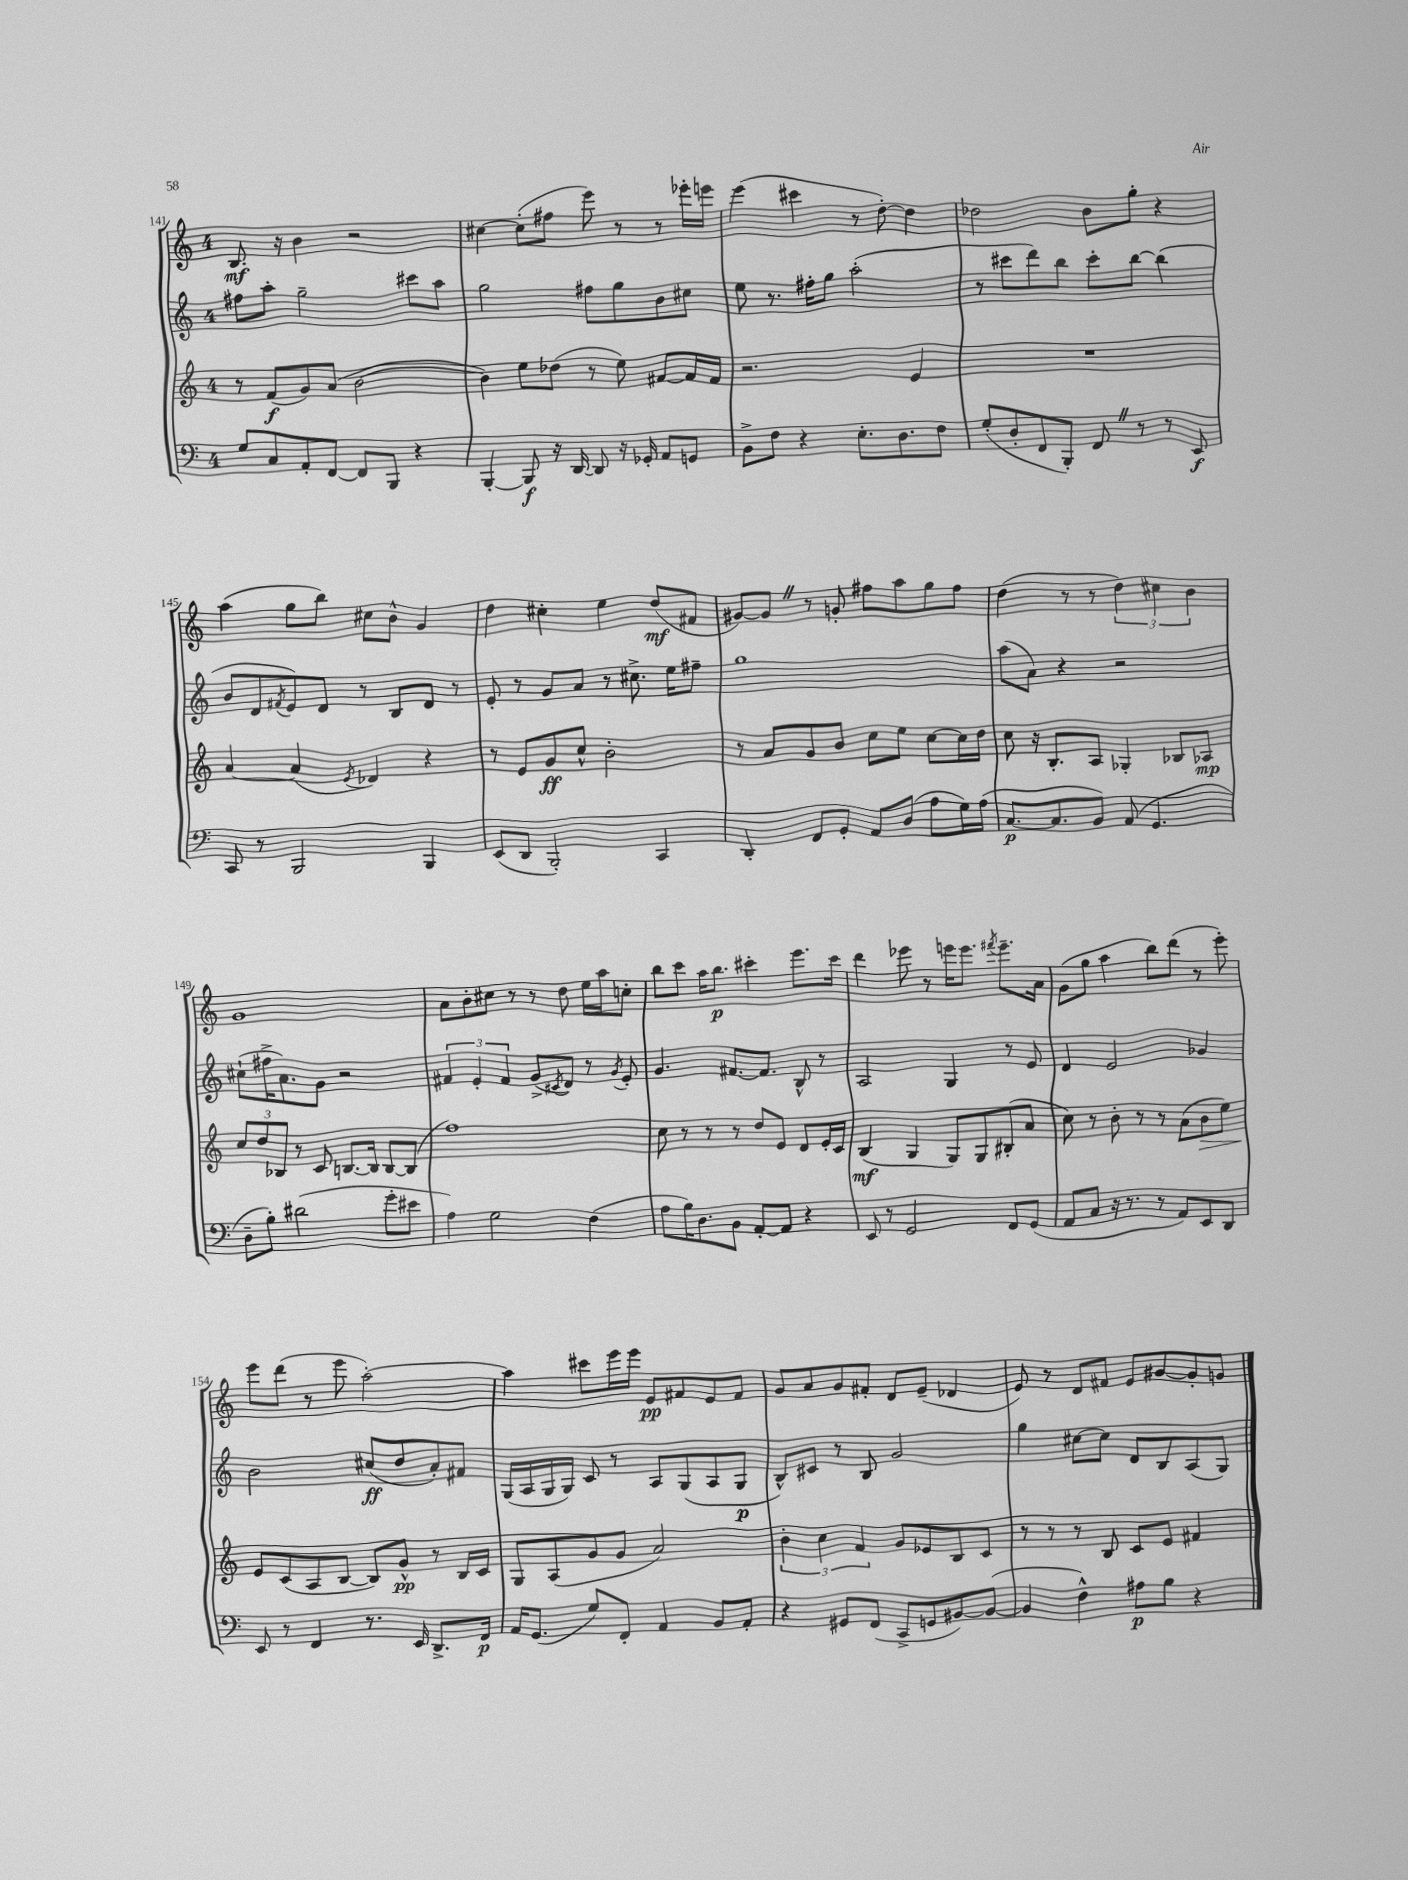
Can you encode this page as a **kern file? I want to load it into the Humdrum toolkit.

**kern	**dynam	**kern	**dynam	**kern	**dynam	**kern	**dynam
*part4	*part4	*part3	*part3	*part2	*part2	*part1	*part1
*staff4	*staff4	*staff3	*staff3	*staff2	*staff2	*staff1	*staff1
*clefF4	*	*clefG2	*	*clefG2	*	*clefG2	*
*k[]	*	*k[]	*	*k[]	*	*k[]	*
*M4/4	*	*M4/4	*	*M4/4	*	*M4/4	*
=141	=141	=141	=141	=141	=141	=141	=141
8G/L	.	8r	.	8ff#X\L	.	8.B/	mf
8C/	.	(8f/L	f	8aa'\J	.	.	.
.	.	.	.	.	.	16r	.
8AA'/	.	8g/)	.	2gg~\	.	4b\	.
[8FF/J	.	(8a/J	.	.	.	.	.
8FF/L]	.	[2b\	.	.	.	2r	.
8BBB/J	.	.	.	.	.	.	.
4r	.	.	.	8ccc#X\L	.	.	.
.	.	.	.	8aa\J	.	.	.
=142	=142	=142	=142	=142	=142	=142	=142
[4BBB'/	.	4b\])	.	2gg\	.	[4cc#X\	.
8BBB/]	f	8ee\L	.	.	.	(8cc#'\L]	.
16r	.	(8dd-X\J	.	.	.	8ff#X\J	.
[16DD/	.	.	.	.	.	.	.
8DD/]	.	8r	.	8ff#X\L	.	8eee\)	.
16r	.	8ee\)	.	8gg\	.	8r	.
16GG-X'/	.	.	.	.	.	.	.
8AA/L	.	[8f#X/L	.	8b\	.	8r	.
8GGn/J	.	16f#/L]	.	8cc#X\J	.	16eee-X'\LL	.
.	.	16f#/JJ	.	.	.	16eeen\JJ	.
=143	=143	=143	=143	=143	=143	=143	=143
8BB^\L	.	2.r	.	8ee\	.	(4eee\	.
8F\J	.	.	.	8.r	.	.	.
4r	.	.	.	.	.	4ccc#X\	.
.	.	.	.	16ff#X'\KL	.	.	.
.	.	.	.	8gg\J	.	.	.
8.E'\L	.	.	.	(2aa'\	.	8r	.
.	.	.	.	.	.	[8dd'\)	.
8.D\	.	.	.	.	.	.	.
.	.	4e/	.	.	.	4dd\]	.
8F\J	.	.	.	.	.	.	.
=144	=144	=144	=144	=144	=144	=144	=144
(8G'/L	.	1r	.	8r	.	2dd-X\	.
8D'/	.	.	.	8ccc#X\L	.	.	.
8FF/	.	.	.	8ddd\)	.	.	.
8BBB'/J)	.	.	.	8bb\J	.	.	.
8FFZ/	.	.	.	8ccc#'\L	.	8b\L	.
8r	.	.	.	[8bb\J	.	8gg'\J	.
8r	.	.	.	(4bb\]	.	4r	.
8EE/	f	.	.	.	.	.	.
!!LO:LB:g=z
=145	=145	=145	=145	=145	=145	=145	=145
8CC/	.	[4a/	.	8b/L	.	(4aa\	.
8r	.	.	.	8d/	.	.	.
.	.	.	.	8qf#X/	.	.	.
2BBB/	.	(4a/]	.	8e/)	.	8gg\L	.
.	.	.	.	8d/J	.	8bb\J)	.
.	.	8qe/	.	.	.	.	.
.	.	4d-X/)	.	8r	.	8cc#X\L	.
.	.	.	.	8B/L	.	8b^^\J	.
4BBB/	.	4r	.	8d/J	.	4g/	.
.	.	.	.	8r	.	.	.
=146	=146	=146	=146	=146	=146	=146	=146
(8EE/L	.	8r	.	8e'/	.	4dd\	.
8DD/J	.	8e/L	.	8r	.	.	.
2BBB'/)	.	8g/	ff	8g/L	.	4cc#X'\	.
.	.	8cc^^/J	.	8a/J	.	.	.
.	.	2b'\	.	8r	.	4ee\	.
.	.	.	.	8.cc#X^\	.	.	.
4CC/	.	.	.	.	.	(8dd/L	mf
.	.	.	.	16ee\KL	.	.	.
.	.	.	.	8ff#X~\J	.	8f#X/J	.
=147	=147	=147	=147	=147	=147	=147	=147
4DD'/	.	8r	.	1gg	.	[8g#X/L)	.
.	.	8a/L	.	.	.	8g#Z/J]	.
8FF/L	.	8g/	.	.	.	8r	.
8GG'/J	.	8b/J	.	.	.	8gn'/	.
8AA/L	.	8cc\L	.	.	.	8ff#X\L	.
(8D/J	.	8ee\J	.	.	.	8aa\	.
8A\L	.	[8cc\L	.	.	.	8gg\	.
16G\L)	.	16cc\L]	.	.	.	8ff#\J	.
(16A\JJ	.	16dd\JJ	.	.	.	.	.
=148	=148	=148	=148	=148	=148	=148	=148
[8.C/L	p	8cc\	.	(8aa\L	.	(4dd\	.
.	.	16r	.	8a\J)	.	.	.
8.C/]	.	8.B'/L	.	.	.	.	.
.	.	.	.	4r	.	8r	.
8BB/J)	.	8A/J	.	.	.	8r	.
(8AA/	.	4G-X'/	.	2r	.	6dd\)	.
4.GG/	.	.	.	.	.	.	.
.	.	.	.	.	.	6cc#X\	.
.	.	8B-X/L	.	.	.	.	.
.	.	.	.	.	.	6b\	.
.	.	8A-X/J	mp	.	.	.	.
!!LO:LB:g=z
=149	=149	=149	=149	=149	=149	=149	=149
8D~\L	.	12cc/L	.	(8cc#X`\L	.	1g	.
.	.	12dd/	.	.	.	.	.
8B'\J)	.	.	.	16ff#X^\K	.	.	.
.	.	12B-X/J	.	.	.	.	.
.	.	.	.	8.a\)	.	.	.
(2d#X\	.	8r	.	.	.	.	.
.	.	8c/	.	8g\J	.	.	.
.	.	[8.Bn/L	.	2r	.	.	.
.	.	16B/Jk]	.	.	.	.	.
8g'\L	.	[8B/L	.	.	.	.	.
8e#X\J	.	(8B/J]	.	.	.	.	.
=150	=150	=150	=150	=150	=150	=150	=150
4A\)	.	1ff)	.	6f#X/	.	8a\L	.
.	.	.	.	.	.	8b'\	.
.	.	.	.	6e'/	.	.	.
2G\	.	.	.	.	.	8cc#X\J	.
.	.	.	.	6f#/	.	.	.
.	.	.	.	.	.	8r	.
.	.	.	.	(8g^/L	.	8r	.
.	.	.	.	8qc#X/	.	.	.
.	.	.	.	8d/J)	.	8dd\	.
(4F\	.	.	.	8r	.	16ee\LL	.
.	.	.	.	.	.	16aa\J	.
.	.	.	.	8qg/	.	.	.
.	.	.	.	8e'/	.	8ccn'\J	.
=151	=151	=151	=151	=151	=151	=151	=151
8A\L	.	8cc\	.	4.g/	.	8bb\L	.
16B\K)	.	8r	.	.	.	8ccc\J	.
8.D\	.	.	.	.	.	.	.
.	.	8r	.	.	.	16aa\KL	.
.	.	.	.	.	.	8.bb\J	p
8BB\J	.	8r	.	[8.f#X/L	.	.	.
[8AA'/L	.	8dd/L	.	.	.	4ccc#X'\	.
.	.	.	.	8.f#/J]	.	.	.
8AA/J]	.	8e/J	.	.	.	.	.
4r	.	8d/L	.	8B^^/	.	8.eee\L	.
.	.	16e'/L	.	8r	.	.	.
.	.	16c/JJ	.	.	.	16ccc#\Jk	.
=152	=152	=152	=152	=152	=152	=152	=152
8EE/	.	(4B/	mf	2A/	.	4ddd\	.
8r	.	.	.	.	.	.	.
2GG/	.	4G/	.	.	.	8eee-X\	.
.	.	.	.	.	.	8r	.
.	.	8G/L)	.	4G/	.	16eeen\KL	.
.	.	.	.	.	.	8.eee\J	.
.	.	8G/	.	.	.	.	.
.	.	.	.	.	.	8qfff#X/	.
8FF/L	.	(8B#X'/	.	8r	.	8.eee~\L	.
(8GG/J	.	8a/J	.	8e/	.	.	.
.	.	.	.	.	.	16a\Jk	.
=153	=153	=153	=153	=153	=153	=153	=153
8AA/L	.	8cc\)	.	4d/	.	(8g\L	.
8C/J	.	8r	.	.	.	8gg\J	.
16r	.	8b'\	.	2e/	.	4aa\	.
8.r	.	.	.	.	.	.	.
.	.	8r	.	.	.	.	.
8r	.	8r	.	.	.	8bb\L)	.
8AA/L)	.	(8a\L	.	.	.	(8ddd\J	.
!	!	!	!LO:HP:b	!	!	!	!
8EE/	.	8b\	>	4g-X/	.	8r	.
8DD/J	.	8ee\J)	.	.	.	8eee'\)	.
!!LO:LB:g=z
=154	=154	=154	=154	=154	=154	=154	=154
8EE/	.	8e/L	.	2b\	.	8eee\L	.
8r	.	(8c/	]	.	.	(8ddd\J	.
4FF/	.	8A/	.	.	.	8r	.
.	.	[8B/J	.	.	.	8eee\	.
8.r	.	8B/L])	.	(8cc#X/L	ff	[2aa'\)	.
.	.	8g^^/J	pp	8dd/	.	.	.
16EE/	.	.	.	.	.	.	.
8.DD^/L	.	8r	.	8a'/)	.	.	.
.	.	16B/LL	.	8f#X/J	.	.	.
16FF/Jk	p	16c/JJ	.	.	.	.	.
=155	=155	=155	=155	=155	=155	=155	=155
16AA/KL	.	8G/L	.	(16G/LL	.	4aa\]	.
(8.GG/J	.	.	.	16A/	.	.	.
.	.	(8A/	.	16G/	.	.	.
.	.	.	.	16G/JJ)	.	.	.
8G/L)	.	8g/	.	8c/	.	8ccc#X\L	.
8FF'/J	.	8g/J	.	8r	.	16eee\L	.
.	.	.	.	.	.	16eee\JJ	.
4AA/	.	2a/)	.	8A/L	.	8e/L	pp
.	.	.	.	(8G/	.	8f#X/	.
8BB/L	.	.	.	8A/	.	8e/	.
8AA'/J	.	.	.	8G/J	p	8f#/J	.
=156	=156	=156	=156	=156	=156	=156	=156
4r	.	6b'\	.	8B^^/L)	.	8g/L	.
.	.	.	.	8c#X/J	.	8a/	.
.	.	6cc\	.	.	.	.	.
8GG#X/L	.	.	.	8r	.	8g/	.
.	.	6f/	.	.	.	.	.
(8FF/J	.	.	.	8B/	.	8f#X'/J	.
8CC^/L	.	8g/L	.	2g/	.	8d/L	.
8GGn/	.	8e-X/	.	.	.	(8e~/J	.
[8BB#X/)	.	8B/	.	.	.	4d-X/	.
(8BB#/J_	.	8c/J	.	.	.	.	.
=157	=157	=157	=157	=157	=157	=157	=157
4BB#/]	.	8r	.	4gg\	.	8e/)	.
.	.	8r	.	.	.	8r	.
4F^^\)	.	8r	.	[8cc#X\L	.	8d/L	.
.	.	8B/	.	8cc#\J]	.	8f#X/J	.
8A#X\L	p	8c/L	.	8d/L	.	8e/L	.
8B\J	.	8e/J	.	8B/	.	[8g#X/	.
4r	.	4f#X/	.	(8A/	.	8g#'/]	.
.	.	.	.	8G/J)	.	8gn/J	.
==	==	==	==	==	==	==	==
*-	*-	*-	*-	*-	*-	*-	*-
